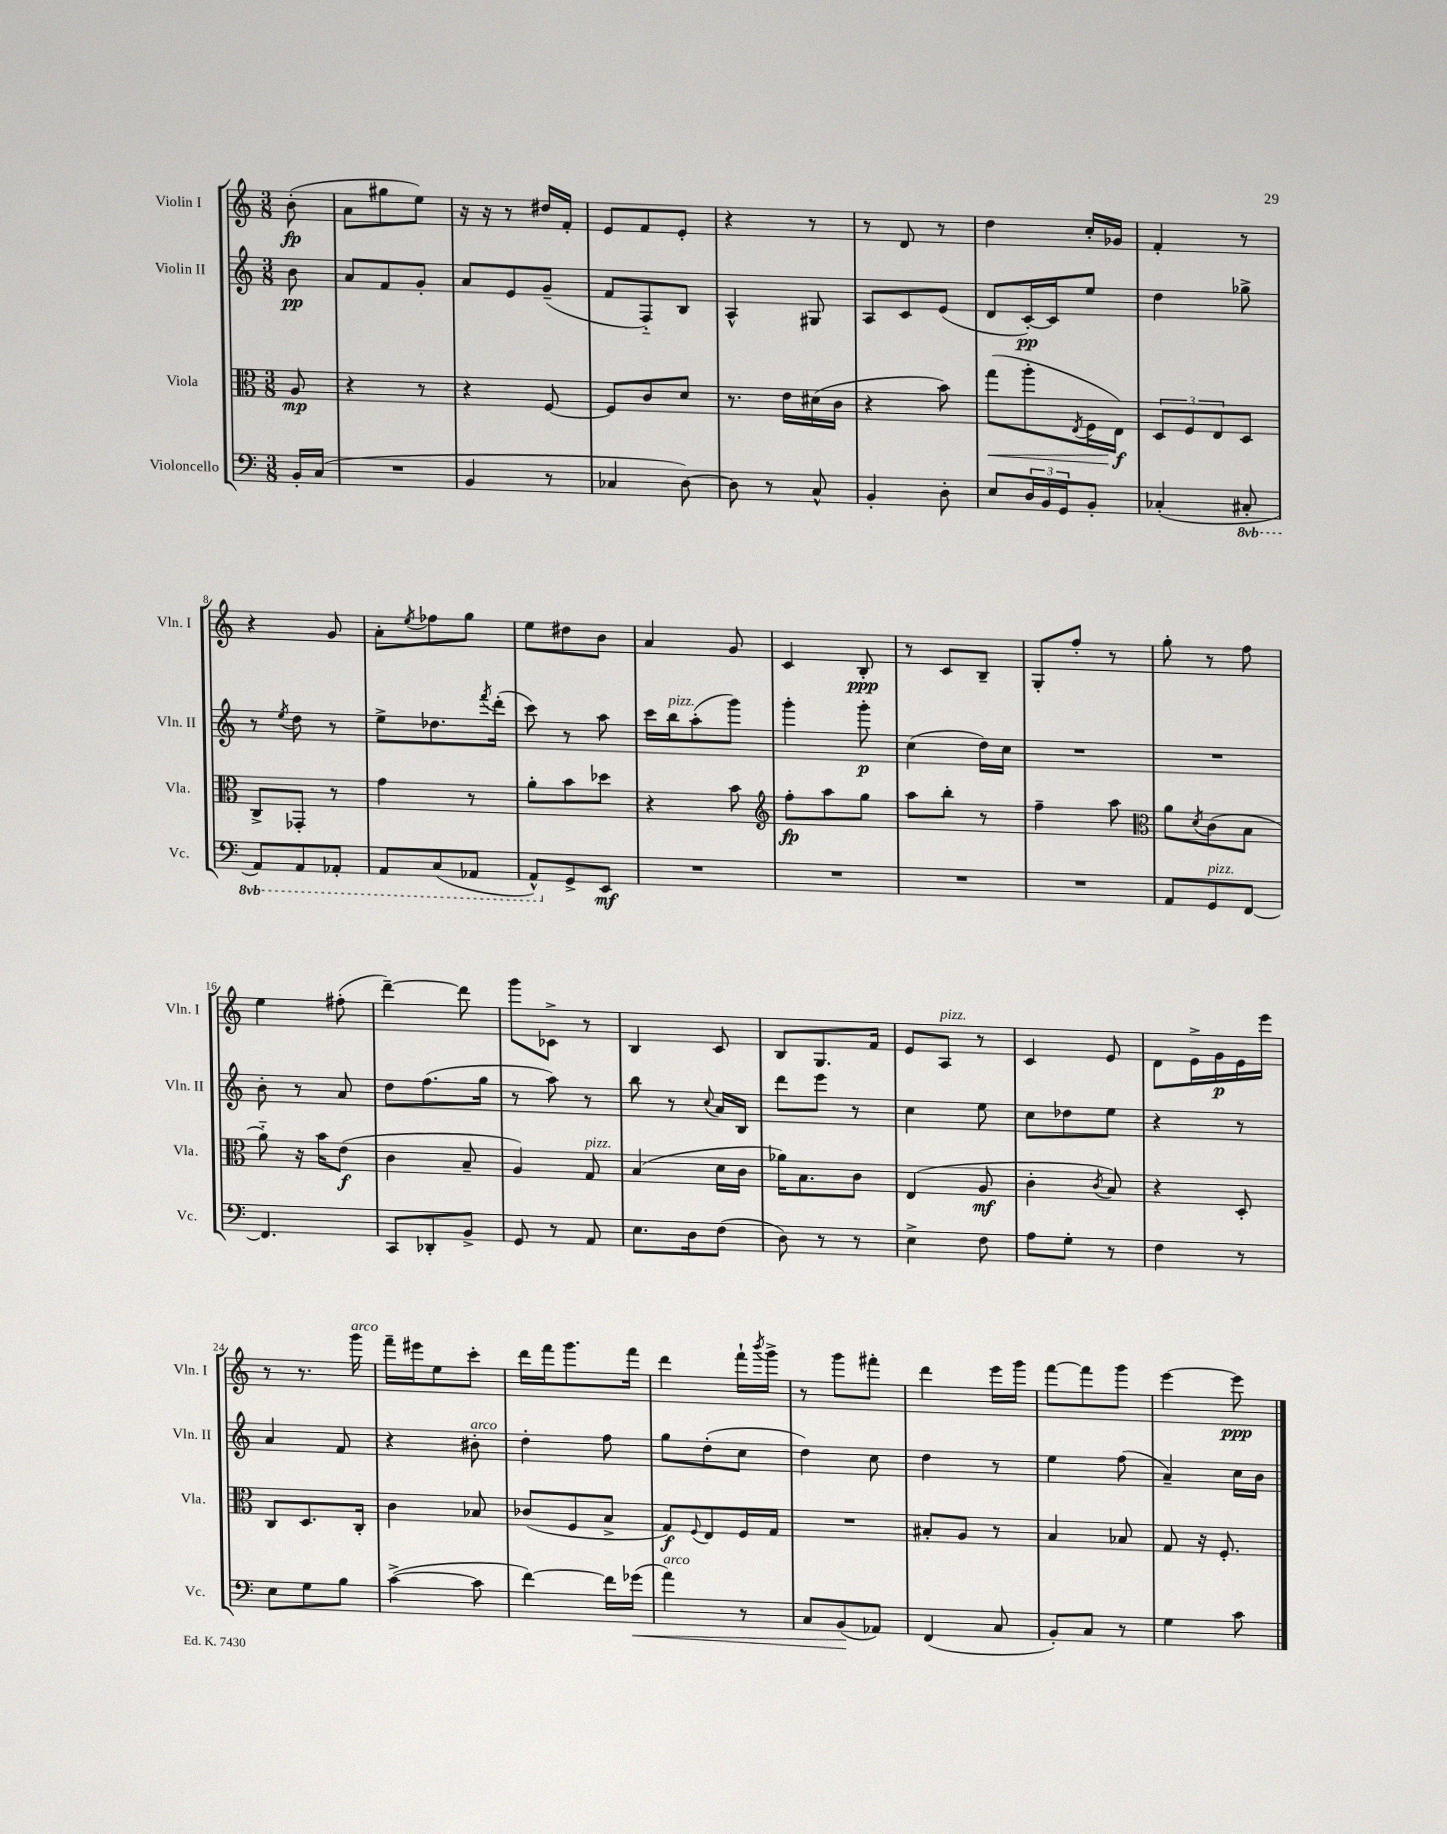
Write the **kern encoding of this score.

**kern	**kern	**kern	**kern
*staff4	*staff3	*staff2	*staff1
*clefF4	*clefC3	*clefG2	*clefG2
*k[]	*k[]	*k[]	*k[]
*M3/8	*M3/8	*M3/8	*M3/8
16BB'	8A	8b	(8b'
(16C	.	.	.
=	=	=	=
4.r	4r	8a	8a
.	.	8f	8gg#
.	8r	8g'	8ee)
=	=	=	=
4BB	4r	8a	16r
.	.	.	16r
.	.	8e	8r
8r	[8F	(8g~	16dd#
.	.	.	16f'
=	=	=	=
4C-	8F]	8f	8e
.	8c	8F'~)	8f
[8D)	8d	8B	8e'
=	=	=	=
8D]	8.r	4A^^	4r
8r	.	.	.
.	16e	.	.
8C^^	(16d#	8G#	8r
.	16c	.	.
=	=	=	=
4BB'	4r	8A	8r
.	.	8c	8d
8D'	8b)	(8e	8r
=	=	=	=
8E	(8gg	8d	4dd
24D	8aa'	[16c')	.
24BB	.	.	.
.	.	16c]	.
24GG	.	.	.
.	8qE	.	.
8BB'	16F	8ee	16cc'
.	16E)	.	16g-
=	=	=	=
(4C-'	12D	4dd	4f'
.	12F	.	.
.	12E	.	.
8CC#'	8D	8gg-^	8r
=	=	=	=
8AAA)	8C^	8r	4r
.	.	8qee	.
8AAA	8GG-'	8dd	.
8AAA-'	8r	8r	8g
=	=	=	=
8AAA	4g	8ee^	8a'
.	.	.	8qee
(8CC	.	8.dd-	8ff-
8AAA-	8r	.	8gg
.	.	8qfff	.
.	.	(16ddd'	.
=	=	=	=
8AAA^^)	8a'	8ccc)	8ee
8GG^	8b	8r	8dd#
8EE	8dd-	8aa	8b
=	=	=	=
4.r	4r	16ccc	4a
.	.	16bb	.
.	.	(8aa'	.
.	8b	8ggg)	8g
=	=	=	=
*	*clefG2	*	*
4.r	8ff'	4ggg'	4c
.	8aa	.	.
.	8gg	8ggg'	8B'
=	=	=	=
4.r	8aa	(4cc	8r
.	8bb'	.	8c
.	8r	16dd)	8B~
.	.	16cc	.
=	=	=	=
4.r	4ff~	4.r	8G'
.	.	.	8ff'
.	8aa	.	8r
=	=	=	=
*	*clefC3	*	*
8AA	8a	4.r	8gg'
.	8qd	.	.
8GG	(8c	.	8r
[8FF	8B	.	8ff
=	=	=	=
4.FF]	8a'~)	8b'	4ee
.	16r	8r	.
.	16b	.	.
.	(8e	8a	(8ff#'
=	=	=	=
8CC	4c	8dd	[4ddd~)
8DD-'	.	(8.ff	.
8BB^	8B~	.	8ddd]
.	.	16gg	.
=	=	=	=
8GG	4A)	8r	8ggg
8r	.	8aa)	8c-^
8AA	8G	8r	8r
=	=	=	=
8.E	(4B	8bb	4B
.	.	8r	.
16D	.	.	.
.	.	8qqcc	.
(8F	16d	16a	8c
.	16c	16B	.
=	=	=	=
8D)	16a-)	8ddd	8B
.	8.B	.	.
8r	.	8eee	8.G
8r	8c	8r	.
.	.	.	16f
=	=	=	=
4E^	(4E	4cc	8e
.	.	.	8A
8F	8A	8ee	8r
=	=	=	=
8A	4c'	8cc	4c
8G'	.	8dd-	.
.	8qc	.	.
8r	8B)	8ee	8e
=	=	=	=
4F	4r	4r	8d
.	.	.	16e^
.	.	.	16g
8r	8D'	8r	16e
.	.	.	16eee
=	=	=	=
8E	8C	4a	8r
8G	8.D	.	8.r
8B	.	8f	.
.	16C'	.	16ggg
=	=	=	=
([4c^	4c	4r	16fff~
.	.	.	16eee#
.	.	.	8ee
8c]	8B-	8b#'	8ccc'
=	=	=	=
[4f)	(8c-	4dd'	16ddd
.	.	.	16fff
.	8F	.	8.ggg
16f]	8B^	8ff	.
(16g-	.	.	16fff
=	=	=	=
4a)	8G)	8gg	4ddd
.	8qqF	.	.
.	8E	(8dd'	.
8r	16F	8cc	16fff`
.	.	.	8qbbb
.	16G	.	16ggg^
=	=	=	=
8C	4.r	4dd)	8r
(8BB	.	.	8ggg
8AA-)	.	8cc	8fff#'
=	=	=	=
(4FF	8B#'	4dd	4ddd
.	8A	.	.
8C	8r	8r	16eee
.	.	.	16ggg
=	=	=	=
8BB')	4B	4ee	[8fff
8C	.	.	8fff]
8r	8B-	(8ff	8ggg
=	=	=	=
4G	8G	4a~)	[4eee
.	16r	.	.
.	8.F'	.	.
8c	.	16cc	8eee]
.	.	16b	.
==	==	==	==
*-	*-	*-	*-
